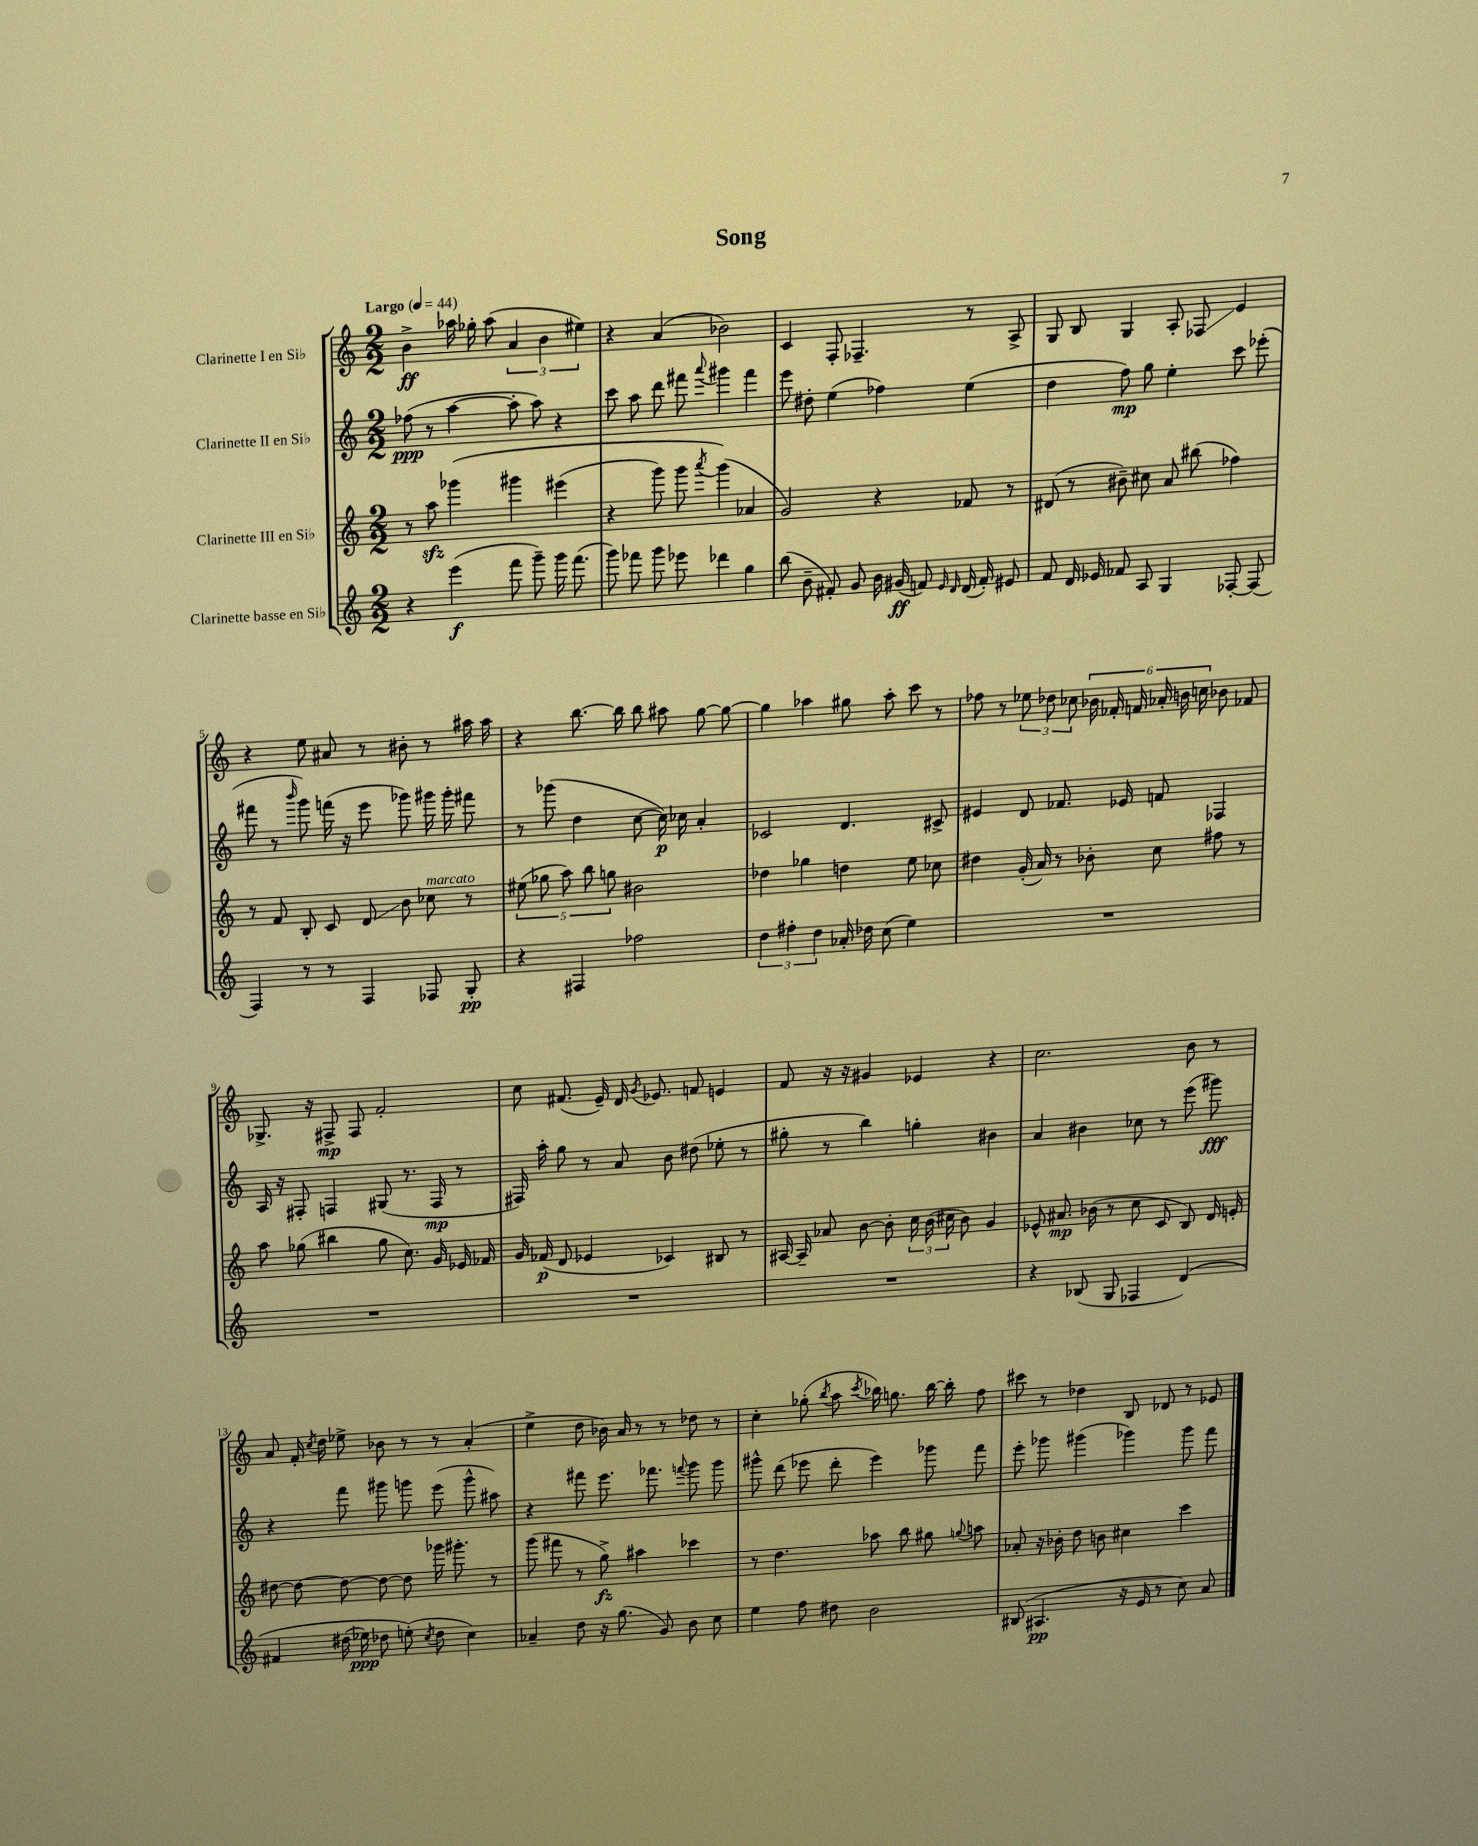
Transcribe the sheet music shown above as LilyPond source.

\header { title = "Song" }
<<
\new StaffGroup <<
\new Staff = "s0" \with { instrumentName = "Clarinette I en Sib" } {
    \clef treble \key c \major \numericTimeSignature \time 2/2 \tempo "Largo" 4 = 44
    \autoBeamOff b'4->\ff aes''16 ges''16-. aes''8( \tuplet 3/2 { a'4 b'4 eis''4) } |
    r4 a'4( bes'2) |
    c'4 f8-. fes4.-- r8 a8-> |
    g8 b8 g4 a8-. fes8\glissando e'4 |
    r4 e''8 ais'8 r8 bis'8-. r8 ais''16 ais''16 |
    r4 b''8.~ b''16 b''8 ais''8 g''8~ g''8~ |
    g''4 aes''4 gis''8 aes''8-. c'''8 r8 |
    fes''8 r8 \tuplet 3/2 { ees''8 des''8 ces''8 } \tuplet 6/4 { bes'16 fes'16-. f'16 aes'16-. b'16 c''16 } bes'8 fes'8 |
    ges8.-> r16 fis8->\mp fis8 f'2-. |
    c''8 fis'8.( e'16--) d'16 \acciaccatura { g'8 } ees'8. f'8 e'4 |
    f'8 r16 r16 gis'4 ees'4 r4 |
    c''2. b'8 r8 |
    a'8 f'16-. \acciaccatura { c''8 } d''16 ees''8-> bes'8 r8 r8 a'4-.( |
    e''4-> d''8 bes'16) a'16 r8 r8 des''8 r8 |
    c''4-. ges''8-.( \acciaccatura { b''8 } a''8 \acciaccatura { c'''8 } bes''16) g''8. bes''16~ bes''16-. f''8 |
    cis'''8 r8 des''4 b8 des'8 r8 ees'8 \bar "|." |
}
\new Staff = "s1" \with { instrumentName = "Clarinette II en Sib" } {
    \clef treble \key c \major \numericTimeSignature \time 2/2
    \autoBeamOff fes''8\ppp( r8 a''4~ a''8-. a''8) r4 |
    c'''8 a''8 d'''8 fis'''8 \appoggiatura { a'''8 } gis'''4 fis'''4 |
    e'''8 dis''8-. e''4( fes''4) e''4( |
    d''4 f''8\mp) g''8 e''4-. c'''8 ees'''8-.( |
    fis'''8 r8 \grace { b'''16 } g'''8) f'''16( r16 e'''8 ges'''8) gis'''16 gis'''16-. fis'''8 |
    r8 ges'''8( d''4 c''8~ c''16\p) ces''16 a'4-. |
    ces'2 d'4. cis'8-> |
    eis'4 d'8 fes'8. ees'16 f'8 fes4 |
    a16 r16 fis8-. f4 gis8( r8. f16\mp r8 |
    fis16) a''16-. g''8 r8 a'8 b'8 dis''8( ees''8-. r8 |
    gis''8-. r8 b''4) g''4-. bis'4 |
    a'4 bis'4 ces''8 r8 e'''8( gis'''8\fff) |
    r4 f'''8 gis'''8 g'''8 e'''8( g'''8-^ ais''8) |
    r4 fis'''8 e'''8. fes'''8. \appoggiatura { f'''8 } g'''8 g'''8 |
    gis'''8-^ d'''8( ees'''8 d'''8-. ees'''4) ges'''8 f'''8 |
    e'''8-. ges'''8 gis'''4( ges'''4) ges'''8 f'''8 \bar "|." |
}
\new Staff = "s2" \with { instrumentName = "Clarinette III en Sib" } {
    \clef treble \key c \major \numericTimeSignature \time 2/2
    \autoBeamOff r8 a''8\sfz ges'''4\( gis'''4 eis'''4( |
    r4 g'''8) g'''8 \acciaccatura { a'''8 } g'''4(\) aes'4 |
    g'2) r4 fes'8 r8 |
    dis'8( r8 bis'8--) cis''8 a'8 bis''8( fes''4) |
    r8 f'8 b8-. c'8 d'8\glissando b'8 ces''8^\markup { \italic "marcato" } r8 |
    \tuplet 5/4 { eis''8( ges''8 a''8) b''8 g''8 } bis'2 |
    des''4 ges''4 d''4 e''8 ces''8 |
    dis''4 g'16-.( a'16) r8 bes'8-. c''8 fis''8 r8 |
    a''8 ges''8( bis''4 ges''8 c''8.) g'16 ees'16 fes'16 |
    g'16 fes'16\p( d'8 ees'4 ces'4) bis8 r8 |
    ais16~ ais16-- aes'8 b'8~ b'8-. \tuplet 3/2 { c''16 b'16( cis''16 } b'8) g'4 |
    ees'8-^ ais'8.\mp bes'16( r8 c''8 c'8 b8) d'16 e'16-. |
    dis''8~ dis''8~ dis''8~ dis''8~ dis''8 ges'''16 gis'''8.-. r8 |
    g'''8( fis'''8 r8 g''8->\fz) ais''4 ces'''4 |
    r8 d''4. aes''8 b''8 gis''8 \appoggiatura { g''8 } a''8 |
    aes'8-. r16 bes'16-. d''8 b'8 cis''4 c'''4 \bar "|." |
}
\new Staff = "s3" \with { instrumentName = "Clarinette basse en Sib" } {
    \clef treble \key c \major \numericTimeSignature \time 2/2
    \autoBeamOff r4 e'''4\f( f'''8 g'''8--) g'''16 f'''8.( |
    g'''8) fes'''8 g'''8 ees'''8 des'''4 g''4 |
    b''8( b'8-- fis'8-.) g'8 b'16 gis'16\ff( f'8) \grace { e'16 d'16 } d'16( f'16-.) eis'8 |
    f'8 d'16 ees'16 fes'8 a8 g4 fes8~-. fes8( |
    f4) r8 r8 f4 fes8 g8-.\pp |
    r4 fis4 fes''2 |
    \tuplet 3/2 { d''4 fis''4-. d''4 } aes'16-. des''16 c''8( e''4) |
    R1 |
    R1 |
    R1 |
    R1 |
    r4 bes8( g8 fes4 d'4)\( |
    fis'4 dis''16( ees''16\ppp) des''8 e''8-.(\) \acciaccatura { c''8 } des''8 c''4) |
    aes'4-- d''8 r16 g''8.( g'8) b'8 c''8 |
    e''4 f''8 dis''8 b'2 |
    bis8( ais4.\pp r16 e'16 r8 c''8) a'8 \bar "|." |
}
>>
>>
